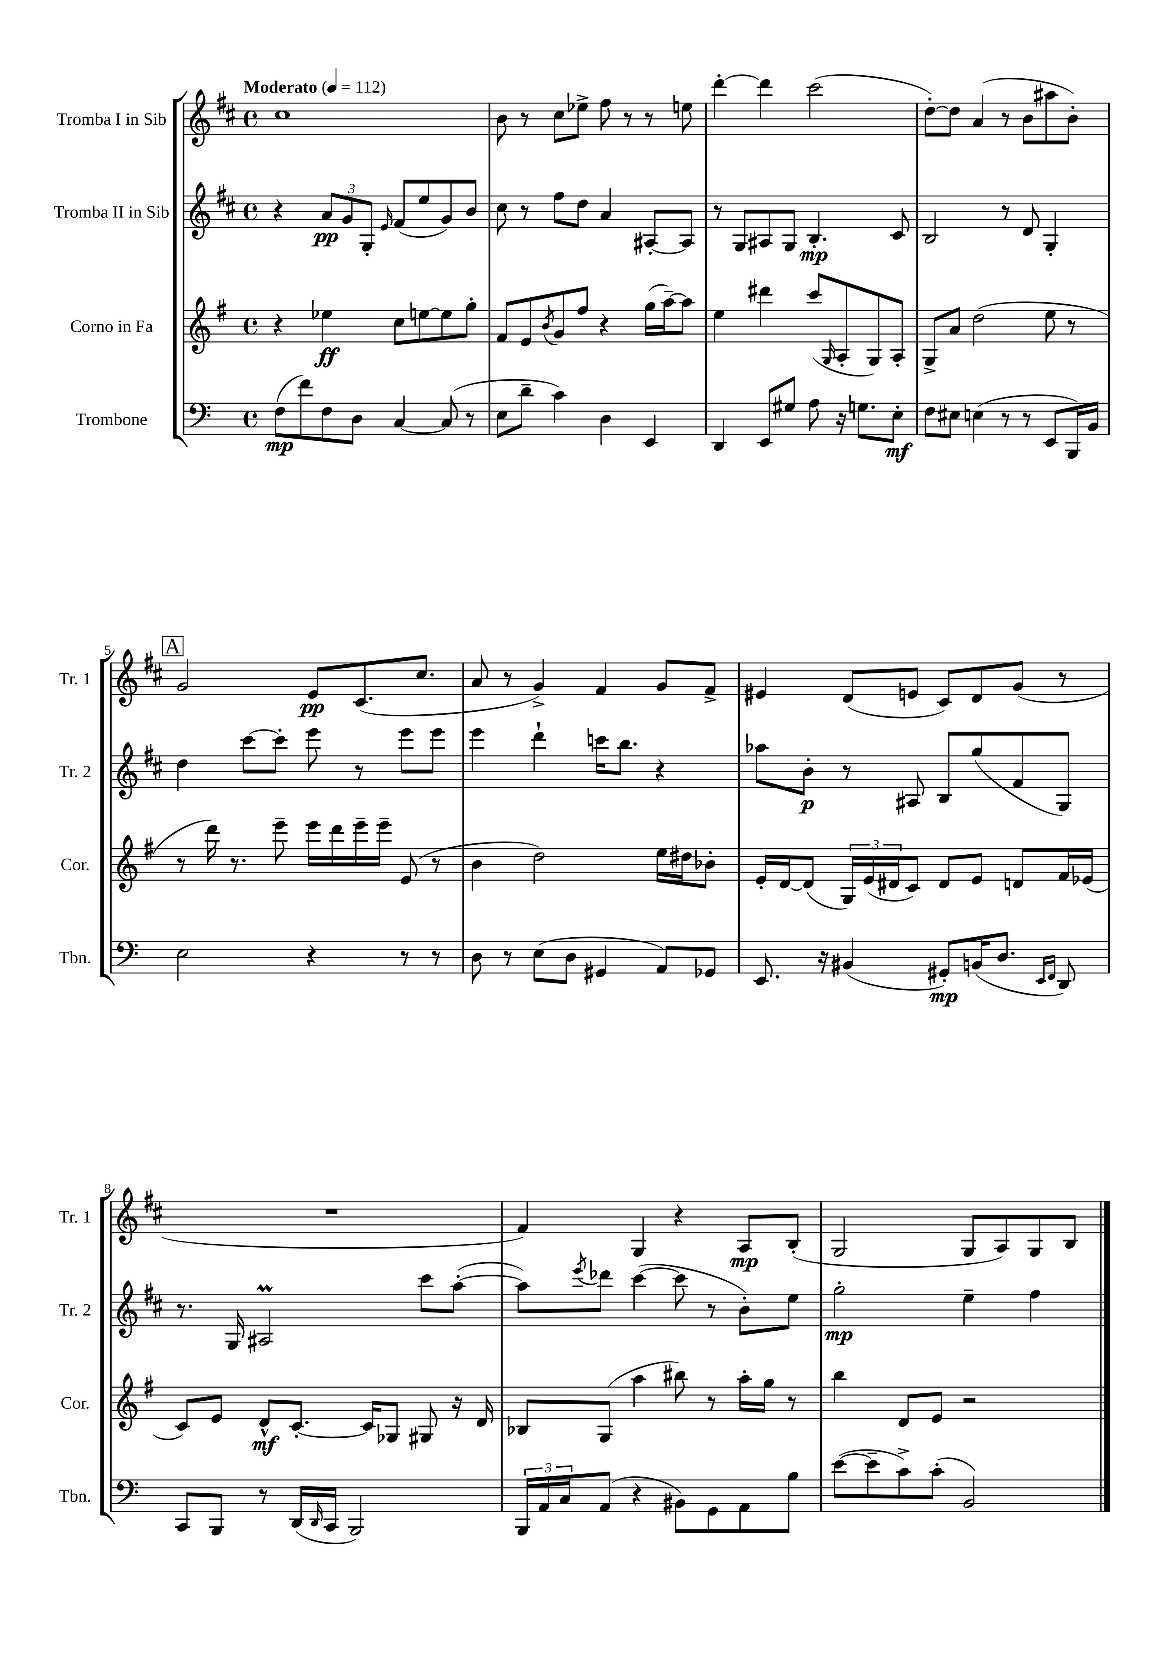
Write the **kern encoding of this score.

**kern	**dynam	**kern	**dynam	**kern	**dynam	**kern	**dynam
*part4	*part4	*part3	*part3	*part2	*part2	*part1	*part1
*staff4	*staff4	*staff3	*staff3	*staff2	*staff2	*staff1	*staff1
*I"Trombone	*	*I"Corno in Fa	*	*I"Tromba II in Sib	*	*I"Tromba I in Sib	*
*I'Tbn.	*	*I'Cor.	*	*I'Tr. 2	*	*I'Tr. 1	*
*clefF4	*	*clefG2	*	*clefG2	*	*clefG2	*
*k[]	*	*k[f#]	*	*k[f#c#]	*	*k[f#c#]	*
*M4/4	*	*M4/4	*	*M4/4	*	*M4/4	*
*met(c)	*	*met(c)	*	*met(c)	*	*met(c)	*
*MM112	*	*MM112	*	*MM112	*	*MM112	*
=1	=1	=1	=1	=1	=1	=1	=1
!	!	!	!	!	!	!LO:TX:a:B:t=Moderato	!
(8F\L	mp	4r	.	4r	.	1cc#	.
8f\)	.	.	.	.	.	.	.
8F\	.	4ee-X\	ff	12a/L	pp	.	.
.	.	.	.	12g/	.	.	.
8D\J	.	.	.	.	.	.	.
.	.	.	.	12G'/J	.	.	.
.	.	.	.	16qqe/	.	.	.
[4C/	.	8cc\L	.	(8f#/L	.	.	.
.	.	[8een\	.	8ee/	.	.	.
(8C/]	.	8ee\]	.	8g/)	.	.	.
8r	.	8gg'\J	.	8b/J	.	.	.
=2	=2	=2	=2	=2	=2	=2	=2
8E\L	.	8f#/L	.	8cc#\	.	8b\	.
8d~\J	.	8e/	.	8r	.	8r	.
.	.	8qb/	.	.	.	.	.
4c\)	.	8g/	.	8ff#\L	.	8cc#\L	.
.	.	8ff#/J	.	8dd\J	.	8ee-X^\J	.
4D\	.	4r	.	4a/	.	8ff#\	.
.	.	.	.	.	.	8r	.
4EE/	.	(16gg\LL	.	[8A#X'/L	.	8r	.
.	.	[16aa~\J)	.	.	.	.	.
.	.	8aa\J]	.	8A#/J]	.	8een\	.
=3	=3	=3	=3	=3	=3	=3	=3
4DD/	.	4ee\	.	8r	.	[4ddd'\	.
.	.	.	.	8G/L	.	.	.
8EE/L	.	4ddd#X\	.	8A#X/	.	4ddd\]	.
8G#X/J	.	.	.	8G/J	.	.	.
8A\	.	(8ccc/L	.	4.B'/	mp	(2ccc#\	.
.	.	16qqG/	.	.	.	.	.
16r	.	8A'/	.	.	.	.	.
8.Gn\L	.	.	.	.	.	.	.
.	.	8G/)	.	.	.	.	.
8E'\J	mf	8A'/J	.	8c#/	.	.	.
=4	=4	=4	=4	=4	=4	=4	=4
8F\L	.	8G^/L	.	2B/	.	[8dd'\L)	.
8E#X\J	.	8a/J	.	.	.	8dd\J]	.
(4En\	.	(2dd\	.	.	.	(4a/	.
8r	.	.	.	8r	.	8r	.
8r	.	.	.	8d/	.	8b\L	.
8EE/L	.	8ee\	.	4G'/	.	8aa#X\	.
16BBB/L)	.	8r	.	.	.	8b'\J)	.
16BB/JJ	.	.	.	.	.	.	.
!!LO:LB:g=z
!!LO:REH:place=s1:t=A
=5	=5	=5	=5	=5	=5	=5	=5
2E\	.	8r	.	4dd\	.	2g/	.
.	.	16ddd\)	.	.	.	.	.
.	.	8.r	.	.	.	.	.
.	.	.	.	[8ccc#\L	.	.	.
.	.	8eee~\	.	8ccc#'\J]	.	.	.
4r	.	16eee\LL	.	8eee\	.	8e/L	pp
.	.	16ddd\	.	.	.	.	.
.	.	16eee~\	.	8r	.	(8.c#/	.
.	.	16eee~\JJ	.	.	.	.	.
8r	.	(8e/	.	8eee\L	.	.	.
.	.	.	.	.	.	8.cc#/J	.
8r	.	8r	.	8eee\J	.	.	.
=6	=6	=6	=6	=6	=6	=6	=6
8D\	.	4b\	.	4eee\	.	8a/	.
8r	.	.	.	.	.	8r	.
(8E\L	.	2dd\)	.	4ddd`\	.	4g^/)	.
8D\J	.	.	.	.	.	.	.
4GG#X/	.	.	.	16cccn\KL	.	4f#/	.
.	.	.	.	8.bb\J	.	.	.
8AA/L)	.	16ee\LL	.	4r	.	8g/L	.
.	.	16dd#X\J	.	.	.	.	.
8GG-X/J	.	8b-X'\J	.	.	.	8f#^/J	.
=7	=7	=7	=7	=7	=7	=7	=7
8.EE/	.	16e'/LL	.	8aa-X\L	.	4e#X/	.
.	.	[16d/J	.	.	.	.	.
.	.	(8d/J]	.	8b'\J	p	.	.
16r	.	.	.	.	.	.	.
(4BB#X/	.	24G/LL)	.	8r	.	(8d/L	.
.	.	(24e/	.	.	.	.	.
.	.	24d#X/J	.	.	.	.	.
.	.	8c/J)	.	8A#X/	.	8en/J	.
8GG#X'/L)	mp	8d#/L	.	8B/L	.	8c#/L)	.
(16BBn/K	.	8e/J	.	(8gg/	.	8d/	.
8.D/J	.	.	.	.	.	.	.
.	.	8dn/L	.	8f#/	.	(8g/J	.
16qqEE/LL	.	.	.	.	.	.	.
16qqFF/JJ	.	.	.	.	.	.	.
8DD/)	.	16f#/L	.	8G/J)	.	8r	.
.	.	(16e-X/JJ	.	.	.	.	.
!!LO:LB:g=z
=8	=8	=8	=8	=8	=8	=8	=8
8CC/L	.	8c/L)	.	8.r	.	1r	.
8BBB/J	.	8e/J	.	.	.	.	.
.	.	.	.	16G/	.	.	.
8r	.	8d^^/L	mf	2A#Xm/	.	.	.
(16DD/LL	.	[8.c'/J	.	.	.	.	.
16qqDD/	.	.	.	.	.	.	.
16CC/JJ	.	.	.	.	.	.	.
2BBB/)	.	.	.	.	.	.	.
.	.	16c/KL]	.	.	.	.	.
.	.	8G-X/J	.	.	.	.	.
.	.	8G#X/	.	8ccc#\L	.	.	.
.	.	16r	.	([8aa'\J	.	.	.
.	.	16d/	.	.	.	.	.
=9	=9	=9	=9	=9	=9	=9	=9
24BBB/LL	.	8B-X/L	.	8aa\L])	.	4f#/)	.
24AA/	.	.	.	.	.	.	.
24C/J	.	.	.	.	.	.	.
.	.	.	.	8qeee/	.	.	.
(8AA/J	.	(8G/J	.	8ddd-X\J	.	.	.
4r	.	4aa\	.	([4ccc#\	.	4G/	.
8BB#X\L)	.	8bb#X\)	.	8ccc#\]	.	4r	.
8GG\	.	8r	.	8r	.	.	.
8AA\	.	16aa'\LL	.	8b'\L)	.	8A/L	mp
.	.	16gg\JJ	.	.	.	.	.
8B\J	.	8r	.	8ee\J	.	(8B'/J	.
=10	=10	=10	=10	=10	=10	=10	=10
([8e\L	.	4bb\	.	2gg'\	mp	2G/	.
8e~\]	.	.	.	.	.	.	.
8c^\)	.	8d/L	.	.	.	.	.
(8c'\J	.	8e/J	.	.	.	.	.
2BB/)	.	2r	.	4ee~\	.	8G/L	.
.	.	.	.	.	.	8A/)	.
.	.	.	.	4ff#\	.	8G/	.
.	.	.	.	.	.	8B/J	.
==	==	==	==	==	==	==	==
*-	*-	*-	*-	*-	*-	*-	*-
